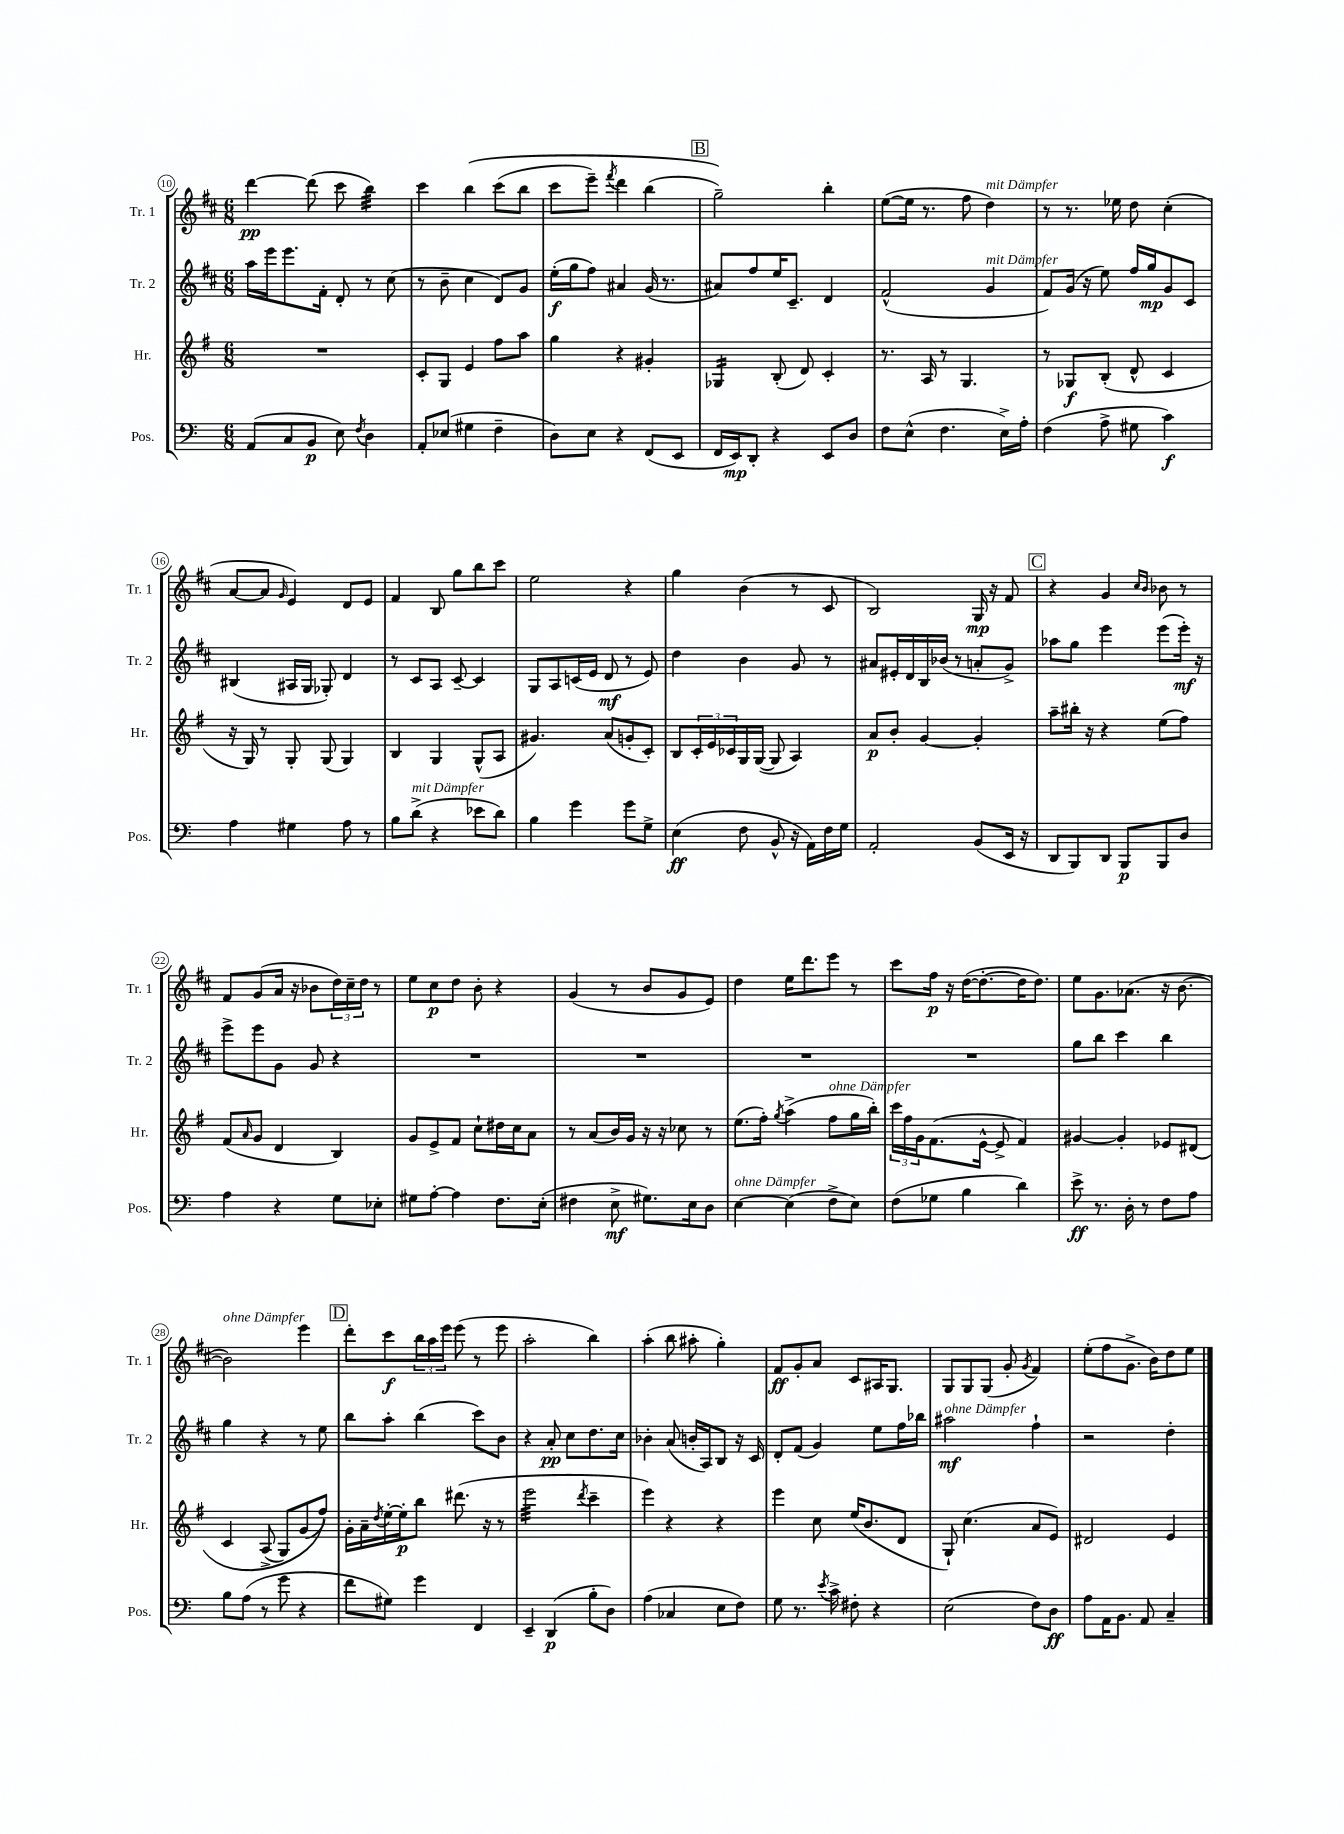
<<
\new StaffGroup <<
\new Staff = "s0" \with { instrumentName = "Tr. 1" shortInstrumentName = "Tr. 1" } {
    \clef treble \key d \major \numericTimeSignature \time 6/8
    d'''4~\pp d'''8( cis'''8 b''4:32) |
    cis'''4 b''4\( cis'''8( b''8 |
    cis'''8 e'''8--) \acciaccatura { fis'''8 } d'''4 b''4( |
    \mark \markup { \box "B" } g''2--)\) b''4-. |
    e''8~( e''16 r8. fis''8 d''4^\markup { \italic "mit Dämpfer" }) |
    r8 r8. ees''16 d''8 cis''4-.( |
    a'8~ a'8 \grace { g'16 } e'4) d'8 e'8 |
    fis'4 b8 g''8 b''8 cis'''8 |
    e''2 r4 |
    g''4 b'4( r8 cis'8 |
    b2) g16\mp r16 fis'8 |
    \mark \markup { \box "C" } r4 g'4 \grace { cis''16 b'16 } bes'8 r8 |
    fis'8 g'8( a'16 r16 bes'8 \tuplet 3/2 { d''16) cis''16-- d''16 } r8 |
    e''8 cis''8\p d''8 b'8-. r4 |
    g'4( r8 b'8 g'8 e'8) |
    d''4 e''16 d'''8. e'''8 r8 |
    cis'''8 fis''16\p r16 d''16~( d''8.~-. d''16 d''8.) |
    e''8 g'8. aes'8.( r16 b'8.~ |
    b'2^\markup { \italic "ohne Dämpfer" }) e'''4 |
    \mark \markup { \box "D" } d'''8-. cis'''8\f \tuplet 3/2 { b''16 a''16 e'''16 } e'''8( r8 e'''8 |
    a''2-. b''4) |
    a''4-.( b''8 ais''8-. g''4-.) |
    fis'8\ff g'8-. a'8 cis'8 ais16 g8. |
    g8 g8 g8( g'8-. \acciaccatura { g'8 } fis'4) |
    e''8-.( fis''8 g'8.-> b'16) d''8 e''8 \bar "|." |
}
\new Staff = "s1" \with { instrumentName = "Tr. 2" shortInstrumentName = "Tr. 2" } {
    \clef treble \key d \major \numericTimeSignature \time 6/8
    a''16 e'''16 e'''8. fis'16-. d'8-. r8 cis''8( |
    r8 b'8-- cis''4 d'8) g'8 |
    e''16-.\f( g''16 fis''8) ais'4 g'16( r8. |
    \mark \markup { \box "B" } ais'8) fis''8 e''16 cis'8.-- d'4 |
    fis'2-^( g'4^\markup { \italic "mit Dämpfer" } |
    fis'8) g'16( r16 e''8) fis''16 g''16\mp g'8 cis'8 |
    bis4( ais16 g16 ges8-.) d'4 |
    r8 cis'8 a8 cis'8~-- cis'4 |
    g8 a8 c'16( e'16 d'8\mf r8 e'8) |
    d''4 b'4 g'8 r8 |
    ais'8 eis'16-. d'16 b16 bes'16( r8 a'8-. g'8->) |
    \mark \markup { \box "C" } aes''8 g''8 e'''4 e'''8( e'''16-.\mf) r16 |
    e'''8-> e'''8 g'8 g'8 r4 |
    R2. |
    R2. |
    R2. |
    R2. |
    g''8 b''8 cis'''4 b''4 |
    g''4 r4 r8 e''8 |
    \mark \markup { \box "D" } b''8 a''8-. b''4( cis'''8) b'8 |
    r4 a'8-.\pp cis''8 d''8. cis''16 |
    bes'4-. a'8( b'16-. a16) b8 r16 cis'16 |
    d'8-. fis'8( g'4) e''8 fis''16 bes''16 |
    ais''2\mf^\markup { \italic "ohne Dämpfer" } fis''4-! |
    r2 d''4-. \bar "|." |
}
\new Staff = "s2" \with { instrumentName = "Hr." shortInstrumentName = "Hr." } {
    \clef treble \key g \major \numericTimeSignature \time 6/8
    R2. |
    c'8-. g8 e'4 fis''8 a''8 |
    g''4 r4 gis'4-. |
    \mark \markup { \box "B" } ges4:16 b8-.( d'8) c'4-. |
    r8. a16 r8 g4. |
    r8 ges8\f b8-.( d'8-^ c'4 |
    r16 g16) r8 g8-. g8( g4) |
    b4 g4 g8-^( a8 |
    gis'4.) a'8( g'8-. c'8-.) |
    b8 \tuplet 3/2 { c'16-. e'16 ces'16 } g16 g16~( g8 a4) |
    a'8\p b'8-. g'4~ g'4-. |
    \mark \markup { \box "C" } a''8-- bis''16-. r16 r4 e''8( fis''8) |
    fis'8( \grace { a'16 } g'8 d'4 b4) |
    g'8 e'8-> fis'8 c''8-! dis''16 c''16 a'8 |
    r8 a'8( b'16) g'16 r16 r16 ces''8 r8 |
    e''8.( fis''16-.) \acciaccatura { g''8 } a''4->( fis''8^\markup { \italic "ohne Dämpfer" } g''16 b''16-.) |
    \tuplet 3/2 { c'''16 fis''16 g'16 } fis'8.( e'16~-^ e'8-> fis'4) |
    gis'4~ gis'4-. ees'8 dis'8\( |
    c'4 a8->( g8) g'8( fis''8)\) |
    \mark \markup { \box "D" } g'16-. a'16-- \acciaccatura { d''8 } e''16~-. e''16-.\p b''8 dis'''8.( r16 r8 |
    e'''2:32 \acciaccatura { d'''8 } c'''4-- |
    e'''4) r4 r4 |
    e'''4 c''8 e''16( b'8. d'8 |
    g8-!) c''4.( a'8 e'8) |
    dis'2 e'4 \bar "|." |
}
\new Staff = "s3" \with { instrumentName = "Pos." shortInstrumentName = "Pos." } {
    \clef bass \key c \major \numericTimeSignature \time 6/8
    a,8( c8 b,8\p e8) \acciaccatura { f8 } d4 |
    a,8-. ees8( gis4 f4-- |
    d8) e8 r4 f,8( e,8 |
    \mark \markup { \box "B" } f,16 e,16\mp) d,8-. r4 e,8 d8 |
    f8 e8-^( f4. e16->) a16-. |
    f4( a8-> gis8 c'4\f) |
    a4 gis4 a8 r8 |
    b8 d'8->^\markup { \italic "mit Dämpfer" }( r4 ees'8 d'8) |
    b4 g'4 g'8 g8-> |
    e4\ff( f8 b,8-^ r16 a,16) f16 g16 |
    a,2-. b,8( e,16 r16 |
    \mark \markup { \box "C" } d,8 b,,8) d,8 b,,8\p b,,8 d8 |
    a4 r4 g8 ees8-. |
    gis8 a8~-. a4 f8. e16-.( |
    fis4 e8->\mf gis8.) e16 d8 |
    e4~^\markup { \italic "ohne Dämpfer" } e4( f8-> e8) |
    f8( ges8 b4 d'4) |
    e'8->\ff r8. d16-. r8 f8 a8 |
    b8 a8( r8 g'8 r4 |
    \mark \markup { \box "D" } f'8 gis8) g'4 f,4 |
    e,4-- d,4\p( b8-. d8) |
    a4( ces4 e8 f8) |
    g8 r8. \acciaccatura { e'8 } c'16-> fis8-. r4 |
    e2( f8) d8\ff |
    a8 a,16 b,8. a,8 c4-- \bar "|." |
}
>>
>>
\layout { \context { \Score currentBarNumber = #10 \override BarNumber.stencil = #(make-stencil-circler 0.1 0.3 ly:text-interface::print) } }
